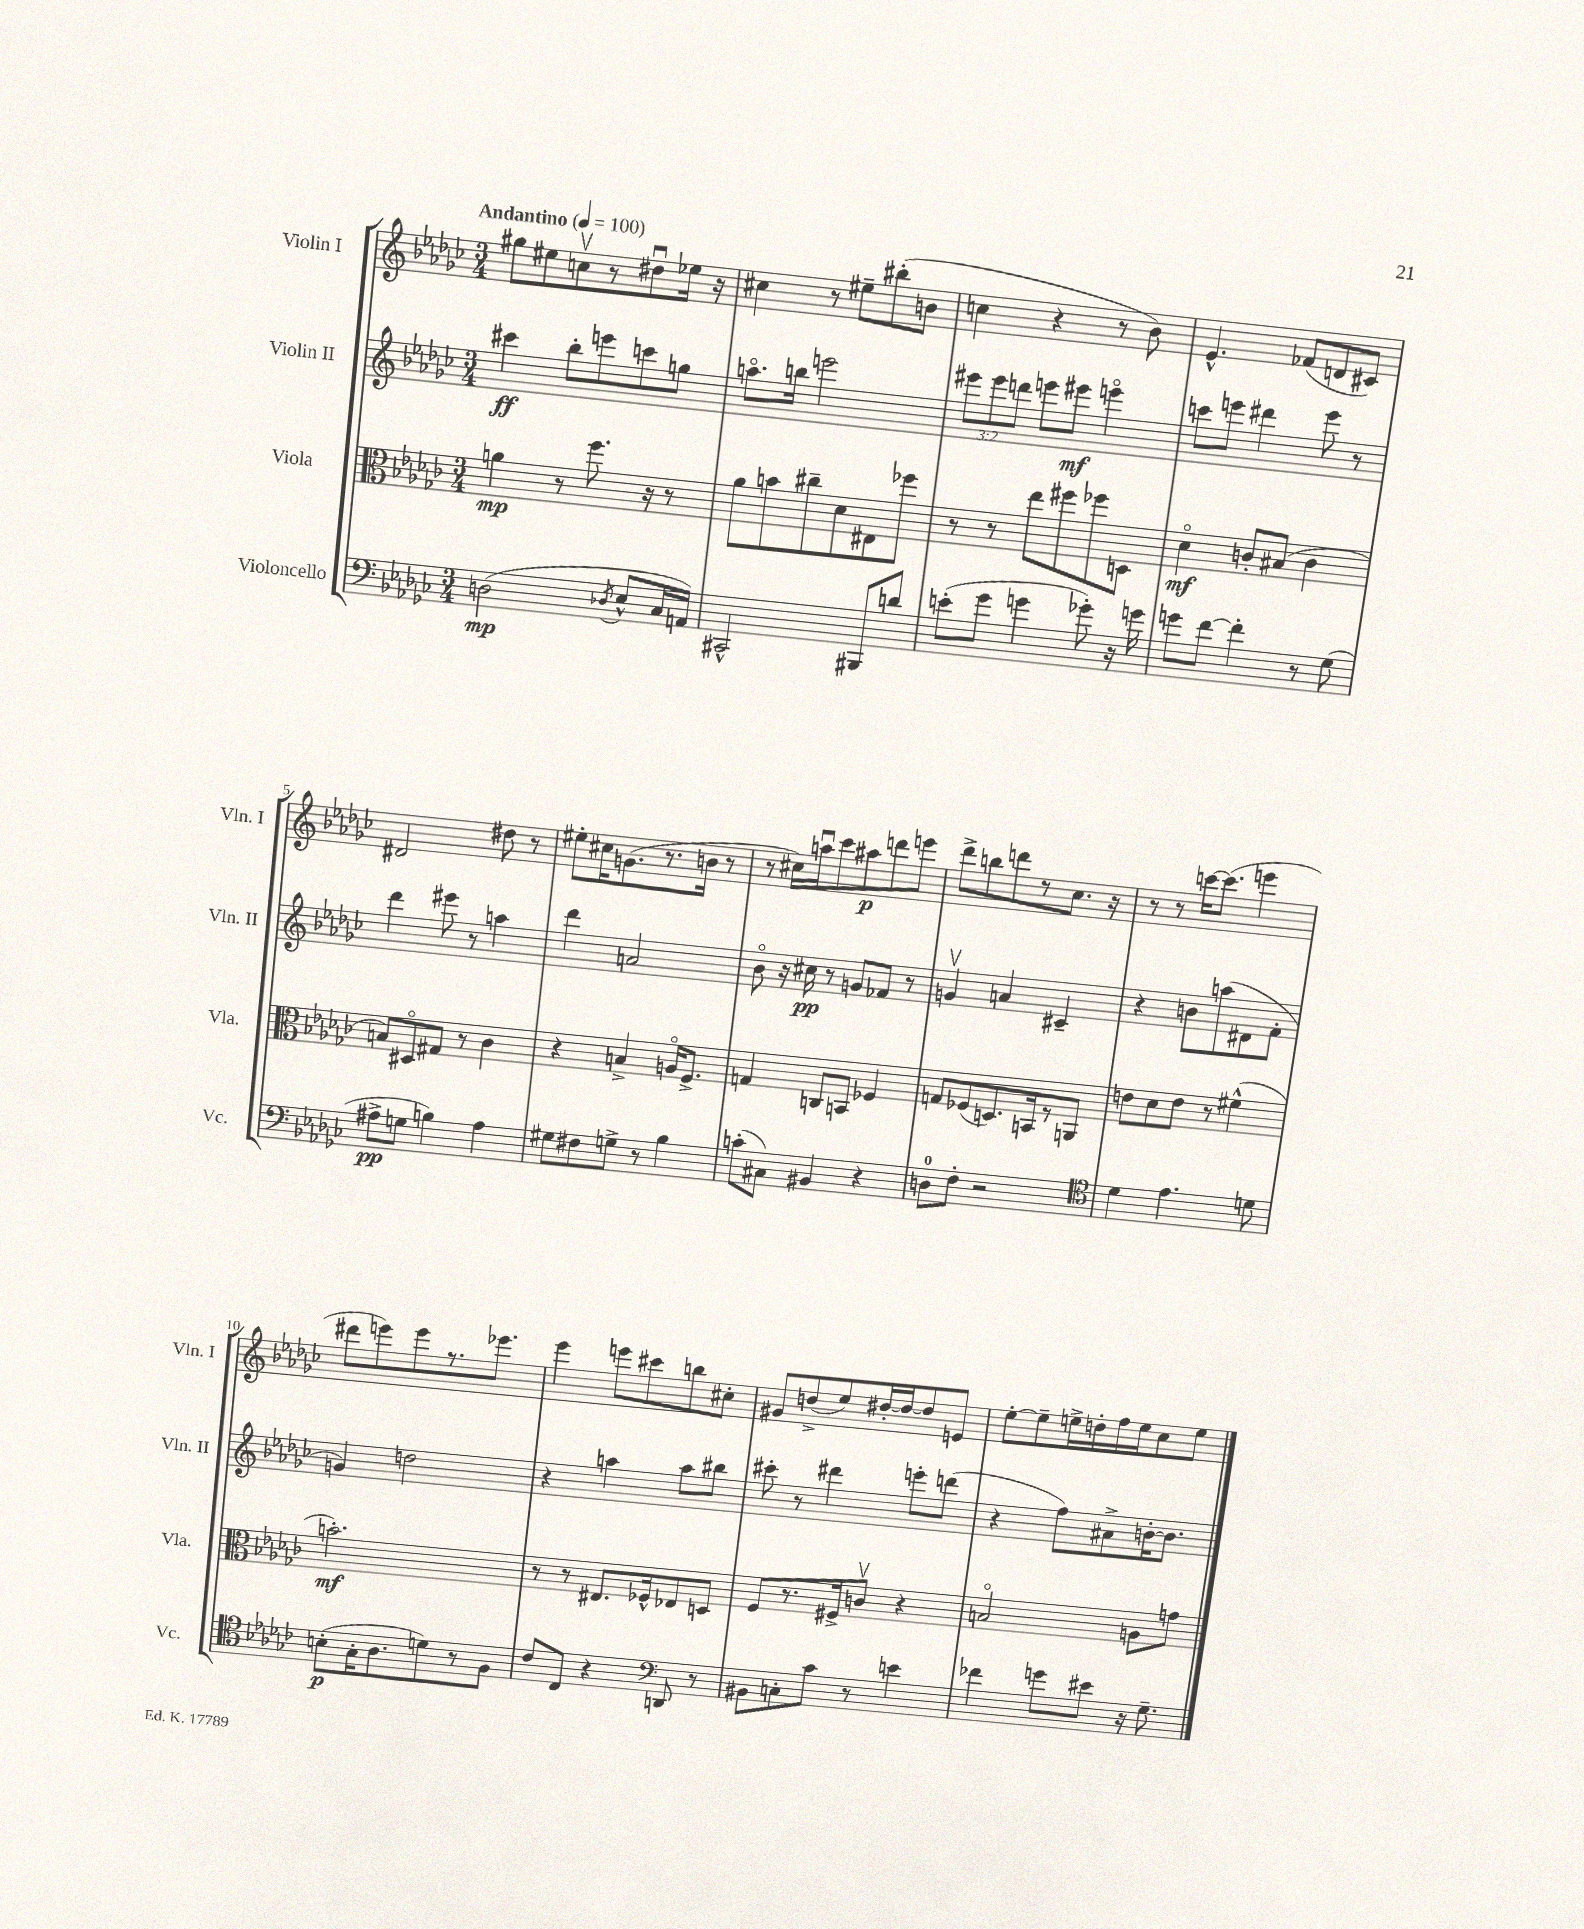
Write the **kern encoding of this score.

**kern	**kern	**kern	**kern
*staff4	*staff3	*staff2	*staff1
*clefF4	*clefC3	*clefG2	*clefG2
*k[b-e-a-d-g-c-]	*k[b-e-a-d-g-c-]	*k[b-e-a-d-g-c-]	*k[b-e-a-d-g-c-]
*M3/4	*M3/4	*M3/4	*M3/4
*MM100	*MM100	*MM100	*MM100
(2D\	4a\	4ccc#\	8gg#\L
.	.	.	8ee#\
.	8r	8bb-'\L	8ccv\
.	8.ff\	8eee\	8r
8qD-/	.	.	.
8E-^^/L	.	8ccc\	8dd#u\
.	16r	.	.
16C-/L	8r	8gg\J	16ee-\Jk
16AA/JJ)	.	.	16r
=	=	=	=
2CC#^^/	8a-\L	8.aao\L	4cc#\
.	8b\	.	.
.	.	16bb\Jk	.
.	8cc#~\	2eee\	8r
.	8d-\	.	8ee#~\L
8BBB#/L	8E#\	.	(8bb#'\
8d/J	8ff-\J	.	8b\J
=	=	=	=
(8e'\L	8r	12eee#\L	4cc\
.	.	12eee#\	.
8g-\J	8r	.	.
.	.	12ddd\J	.
4g\	8ee-\L	8eee\L	4r
.	8ff#\	8eee#\J	.
8g-'\)	8ff-\	4eeeo\	8r
16r	8D\J	.	8b-\)
16g\	.	.	.
=	=	=	=
8g\L	4d-o\	8ccc\L	4.e-^^/
[8f\J	.	8eee\J	.
4f'\]	8c'/L	4ddd#\	.
.	(8B#/J	.	(8f-/L
8r	4c\	8eee\	8d/
(8G-\	.	8r	8c#/J)
=	=	=	=
8A#^\L	8B/L)	4ddd-\	2d#/
8G\J	8D#o/	.	.
4B\)	8G#/J	8eee#\	.
.	8r	8r	.
4A#\	4c-\	4aa\	8dd#\
.	.	.	8r
=	=	=	=
8G#\L	4r	4ddd-\	8ee#'\L
8F#\	.	.	16cc#\K
.	.	.	(8.g\
8G^\J	4B^/	2a/	.
8r	.	.	8.r
4B-\	16Ao/LK	.	.
.	8.F^/J	.	16b\Jk
.	.	.	8r
=	=	=	=
(8c'\L	4G/	8b-o\	8r
8C#\J)	.	16r	16cc#\LL)
.	.	16cc#\	16aau\J
4BB#/	8C/L	8r	8ccc-\
.	8BB/J	8g/L	8aa#\
4r	4F-/	8f-/J	8ddd\
.	.	8r	8eee\J
=	=	=	=
8D\L	8G/L	4gv/	8ddd-^\L
8F'\J	(8F-/	.	8bb\
2r	8.D/)	4a/	8ddd\
.	.	.	8r
.	16BB/k	.	.
.	8r	4c#~/	8.cc-\J
.	8AA/J	.	.
.	.	.	16r
=	=	=	=
*clefC4	*	*	*
4d-\	8e\L	4r	8r
.	8d-\	.	8r
4.e-\	8e\J	8b\L	[16ccc\LK
.	.	.	(8.ccc\]J
.	8r	(8aa\	.
.	(4f#^^\	8d#\	4eee\
8d\	.	8f'\J	.
=	=	=	=
(8B'\L	2.b'\)	4g/)	8ddd#\L
16G-'\K	.	.	8eee\)
8.A-\	.	.	.
.	.	2dd\	8eee\
8d\)	.	.	8.r
8r	.	.	.
.	.	.	8.eee-\J
8F\J	.	.	.
=	=	=	=
8c-/L	8r	4r	4eee-\
8C-/J	8r	.	.
4r	8.E#/L	4aa\	8eee\L
.	.	.	8ccc#\
.	16F-^^/k	.	.
*clefF4	*	*	*
8DD/	8E-/	8aa\L	8bb\
8r	8D/J	8bb#\J	8cc#'\J
=	=	=	=
8BB#\L	8F/L	8ccc#'\	8g#/L
8C'\	8.r	8r	(8dd^/
8c-\J	.	4ddd#\	8ee-/)
.	16F#^/k	.	.
8r	8cv/J	.	[16dd#'/L
.	.	.	16dd#/_J
4e\	4r	8eee'\L	8dd#/]
.	.	(8ddd\J	8e/J
=	=	=	=
4f-\	2Bo/	4r	[8ee-'\L
.	.	.	8ee-~\]
8g\L	.	8ff\L)	16ee^\L
.	.	.	16dd'\
8e#\J	.	8a#^\	16ff\
.	.	.	16ee\J
16r	8A\L	[16b'\K	8cc-\
8.G-~\	.	8.b\]J	.
.	8g\J	.	8ee\J
==	==	==	==
*-	*-	*-	*-
